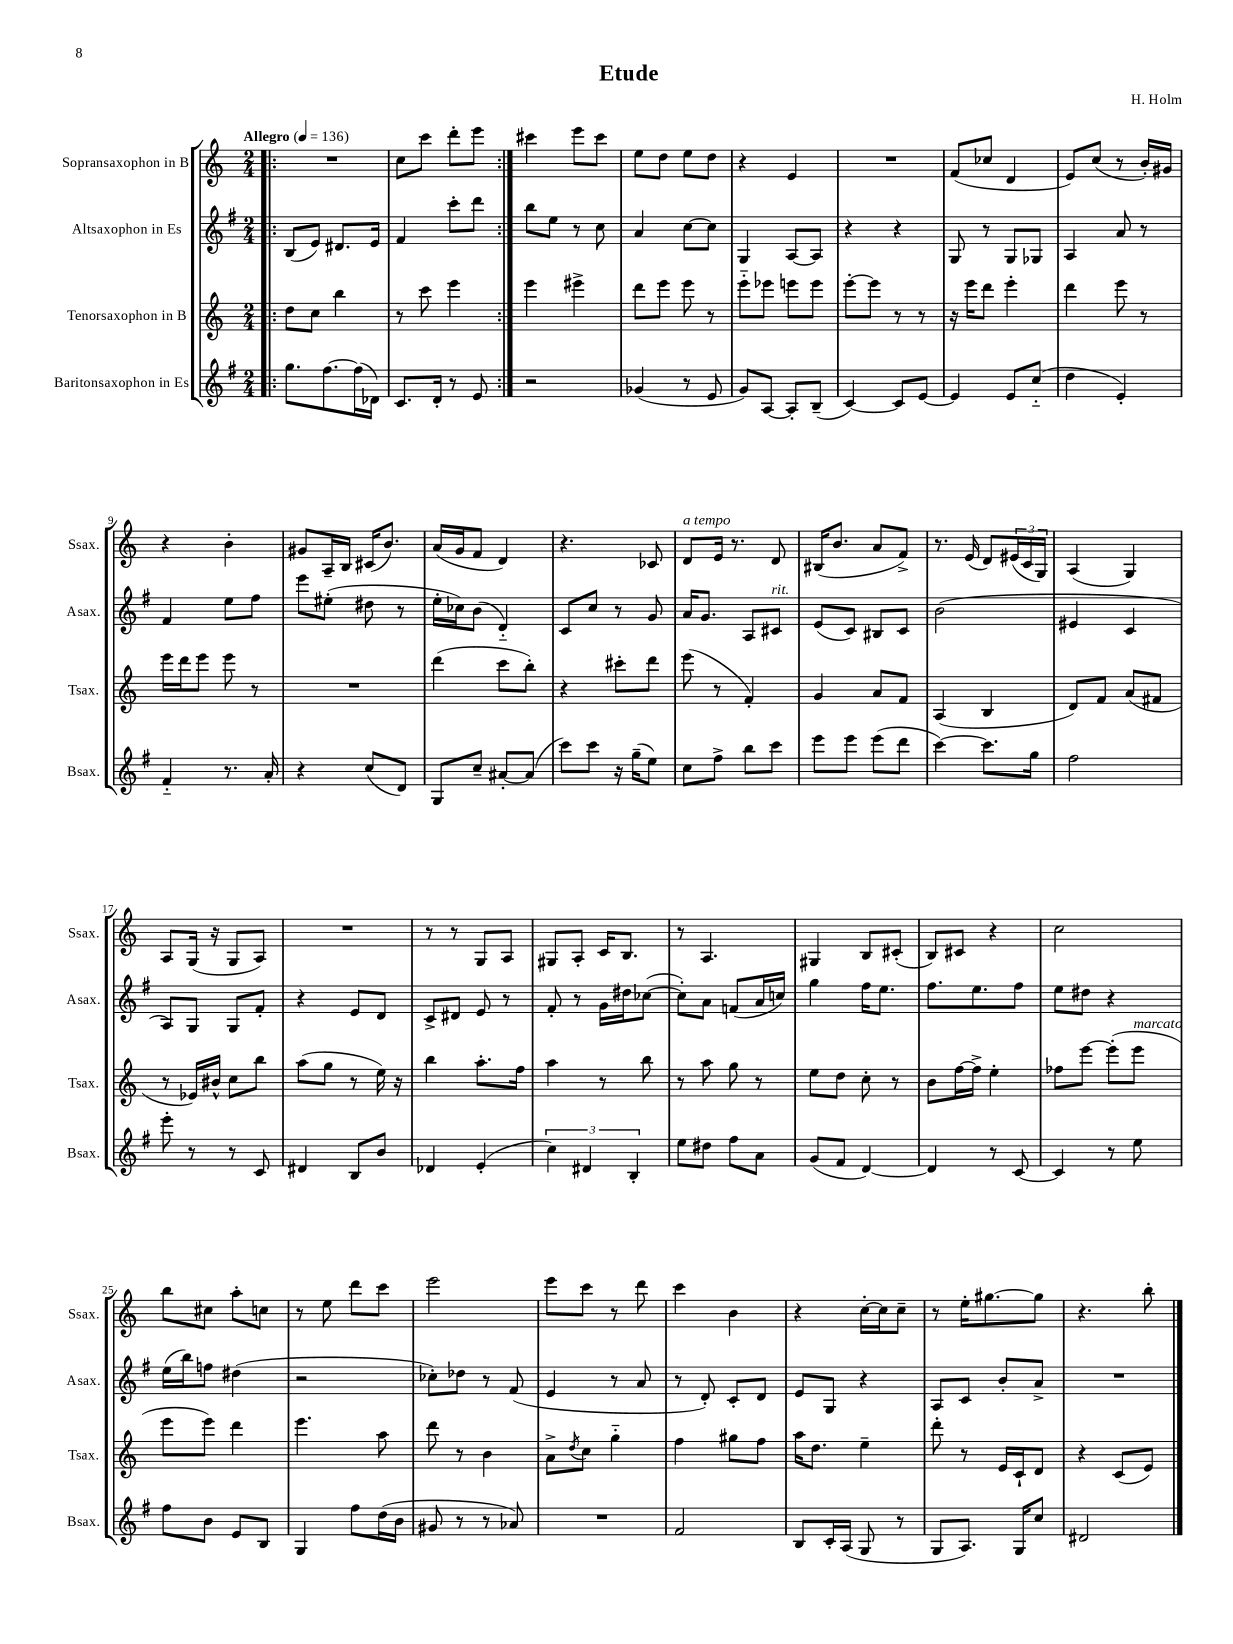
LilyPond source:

\header { title = "Etude" composer = "H. Holm" }
<<
\new StaffGroup <<
\new Staff = "s0" \with { instrumentName = "Sopransaxophon in B" shortInstrumentName = "Ssax." } {
    \clef treble \key c \major \numericTimeSignature \time 2/4 \tempo "Allegro" 4 = 136
    \repeat volta 2 { \bar ".|:" R2 |
    c''8 c'''8 d'''8-. e'''8 | }
    cis'''4 e'''8 cis'''8 |
    e''8 d''8 e''8 d''8 |
    r4 e'4 |
    R2 |
    f'8( ces''8 d'4 |
    e'8) c''8( r8 b'16-.) gis'16 |
    r4 b'4-. |
    gis'8 a16-- b16 cis'16( b'8.) |
    a'16( g'16 f'8 d'4) |
    r4. ces'8 |
    d'8^\markup { \italic "a tempo" } e'16 r8. d'8 |
    bis16( b'8. a'8 f'8->) |
    r8. e'16( d'8) \tuplet 3/2 { eis'16( c'16 g16) } |
    a4( g4) |
    a8 g16( r16 g8 a8) |
    R2 |
    r8 r8 g8 a8 |
    gis8 a8-. c'16 b8. |
    r8 a4. |
    gis4 b8 cis'8-.( |
    b8) cis'8 r4 |
    c''2 |
    b''8 cis''8 a''8-. c''8 |
    r8 e''8 d'''8 c'''8 |
    e'''2 |
    e'''8 c'''8 r8 d'''8 |
    c'''4 b'4 |
    r4 c''16~-. c''16 c''8-- |
    r8 e''16-. gis''8.~ gis''8 |
    r4. b''8-. \bar "|." |
}
\new Staff = "s1" \with { instrumentName = "Altsaxophon in Es" shortInstrumentName = "Asax." } {
    \clef treble \key g \major \numericTimeSignature \time 2/4
    \repeat volta 2 { \bar ".|:" b8( e'8) dis'8. e'16 |
    fis'4 c'''8-. d'''8 | }
    b''8 e''8 r8 c''8 |
    a'4 c''8~ c''8 |
    g4 a8~ a8 |
    r4 r4 |
    g8 r8 g8 ges8 |
    a4 a'8 r8 |
    fis'4 e''8 fis''8 |
    e'''8 eis''8-.( dis''8 r8 |
    e''16-. ces''16) b'8( d'4-_) |
    c'8 c''8 r8 g'8 |
    a'16 g'8. a8 cis'8^\markup { \italic "rit." } |
    e'8( c'8) bis8 c'8 |
    b'2( |
    eis'4 c'4 |
    a8) g8 g8 fis'8-. |
    r4 e'8 d'8 |
    c'8-> dis'8 e'8 r8 |
    fis'8-. r8 g'16 dis''16 ces''8~( |
    ces''8-.) a'8 f'8( a'16 c''16) |
    g''4 fis''16 e''8. |
    fis''8. e''8. fis''8 |
    e''8 dis''8 r4 |
    e''16( b''16) f''8 dis''4( |
    r2 |
    ces''8-.) des''8 r8 fis'8( |
    e'4 r8 a'8 |
    r8 d'8-.) c'8-. d'8 |
    e'8 g8 r4 |
    a8 c'8 b'8-. a'8-> |
    R2 \bar "|." |
}
\new Staff = "s2" \with { instrumentName = "Tenorsaxophon in B" shortInstrumentName = "Tsax." } {
    \clef treble \key c \major \numericTimeSignature \time 2/4
    \repeat volta 2 { \bar ".|:" d''8 c''8 b''4 |
    r8 c'''8 e'''4 | }
    e'''4 eis'''4-> |
    d'''8 e'''8 e'''8 r8 |
    e'''8-_ ees'''8 e'''8 e'''8 |
    e'''8~-. e'''8 r8 r8 |
    r16 e'''16 d'''8 e'''4-. |
    d'''4 e'''8 r8 |
    e'''16 d'''16 e'''8 e'''8 r8 |
    R2 |
    d'''4( c'''8 b''8-.) |
    r4 cis'''8-. d'''8 |
    e'''8( r8 f'4-.) |
    g'4 a'8 f'8 |
    a4( b4 |
    d'8) f'8 a'8( fis'8 |
    r8 ees'16) bis'16-^ c''8 b''8 |
    a''8( g''8 r8 e''16) r16 |
    b''4 a''8.-. f''16 |
    a''4 r8 b''8 |
    r8 a''8 g''8 r8 |
    e''8 d''8 c''8-. r8 |
    b'8 f''16~ f''16-> e''4-. |
    fes''8 e'''8~ e'''8-.( e'''8^\markup { \italic "marcato" } |
    e'''8 e'''8) d'''4 |
    e'''4. a''8 |
    d'''8 r8 b'4 |
    a'8-> \acciaccatura { d''8 } c''8 g''4-_ |
    f''4 gis''8 f''8 |
    a''16 d''8. e''4-- |
    d'''8-. r8 e'16 c'16-! d'8 |
    r4 c'8( e'8) \bar "|." |
}
\new Staff = "s3" \with { instrumentName = "Baritonsaxophon in Es" shortInstrumentName = "Bsax." } {
    \clef treble \key g \major \numericTimeSignature \time 2/4
    \repeat volta 2 { \bar ".|:" g''8. fis''8.~ fis''16( des'16) |
    c'8. d'16-. r8 e'8 | }
    r2 |
    ges'4( r8 e'8 |
    g'8) a8~ a8-. b8--( |
    c'4~) c'8 e'8~ |
    e'4 e'8 c''8-_( |
    d''4 e'4-.) |
    fis'4-_ r8. a'16-. |
    r4 c''8( d'8) |
    g8 c''8-- ais'8~-. ais'8( |
    c'''8) c'''8 r16 g''16--( e''8) |
    c''8 fis''8-> b''8 c'''8 |
    e'''8 e'''8 e'''8( d'''8 |
    c'''4~) c'''8. g''16 |
    fis''2 |
    e'''8-. r8 r8 c'8 |
    dis'4 b8 b'8 |
    des'4 e'4-.( |
    \tuplet 3/2 { c''4) dis'4 b4-. } |
    e''8 dis''8 fis''8 a'8 |
    g'8( fis'8 d'4~) |
    d'4 r8 c'8~ |
    c'4 r8 e''8 |
    fis''8 b'8 e'8 b8 |
    g4 fis''8 d''16( b'16 |
    gis'8 r8 r8 aes'8) |
    R2 |
    fis'2 |
    b8 c'16-. a16( g8 r8 |
    g8 a8.) g16 c''8 |
    dis'2 \bar "|." |
}
>>
>>
